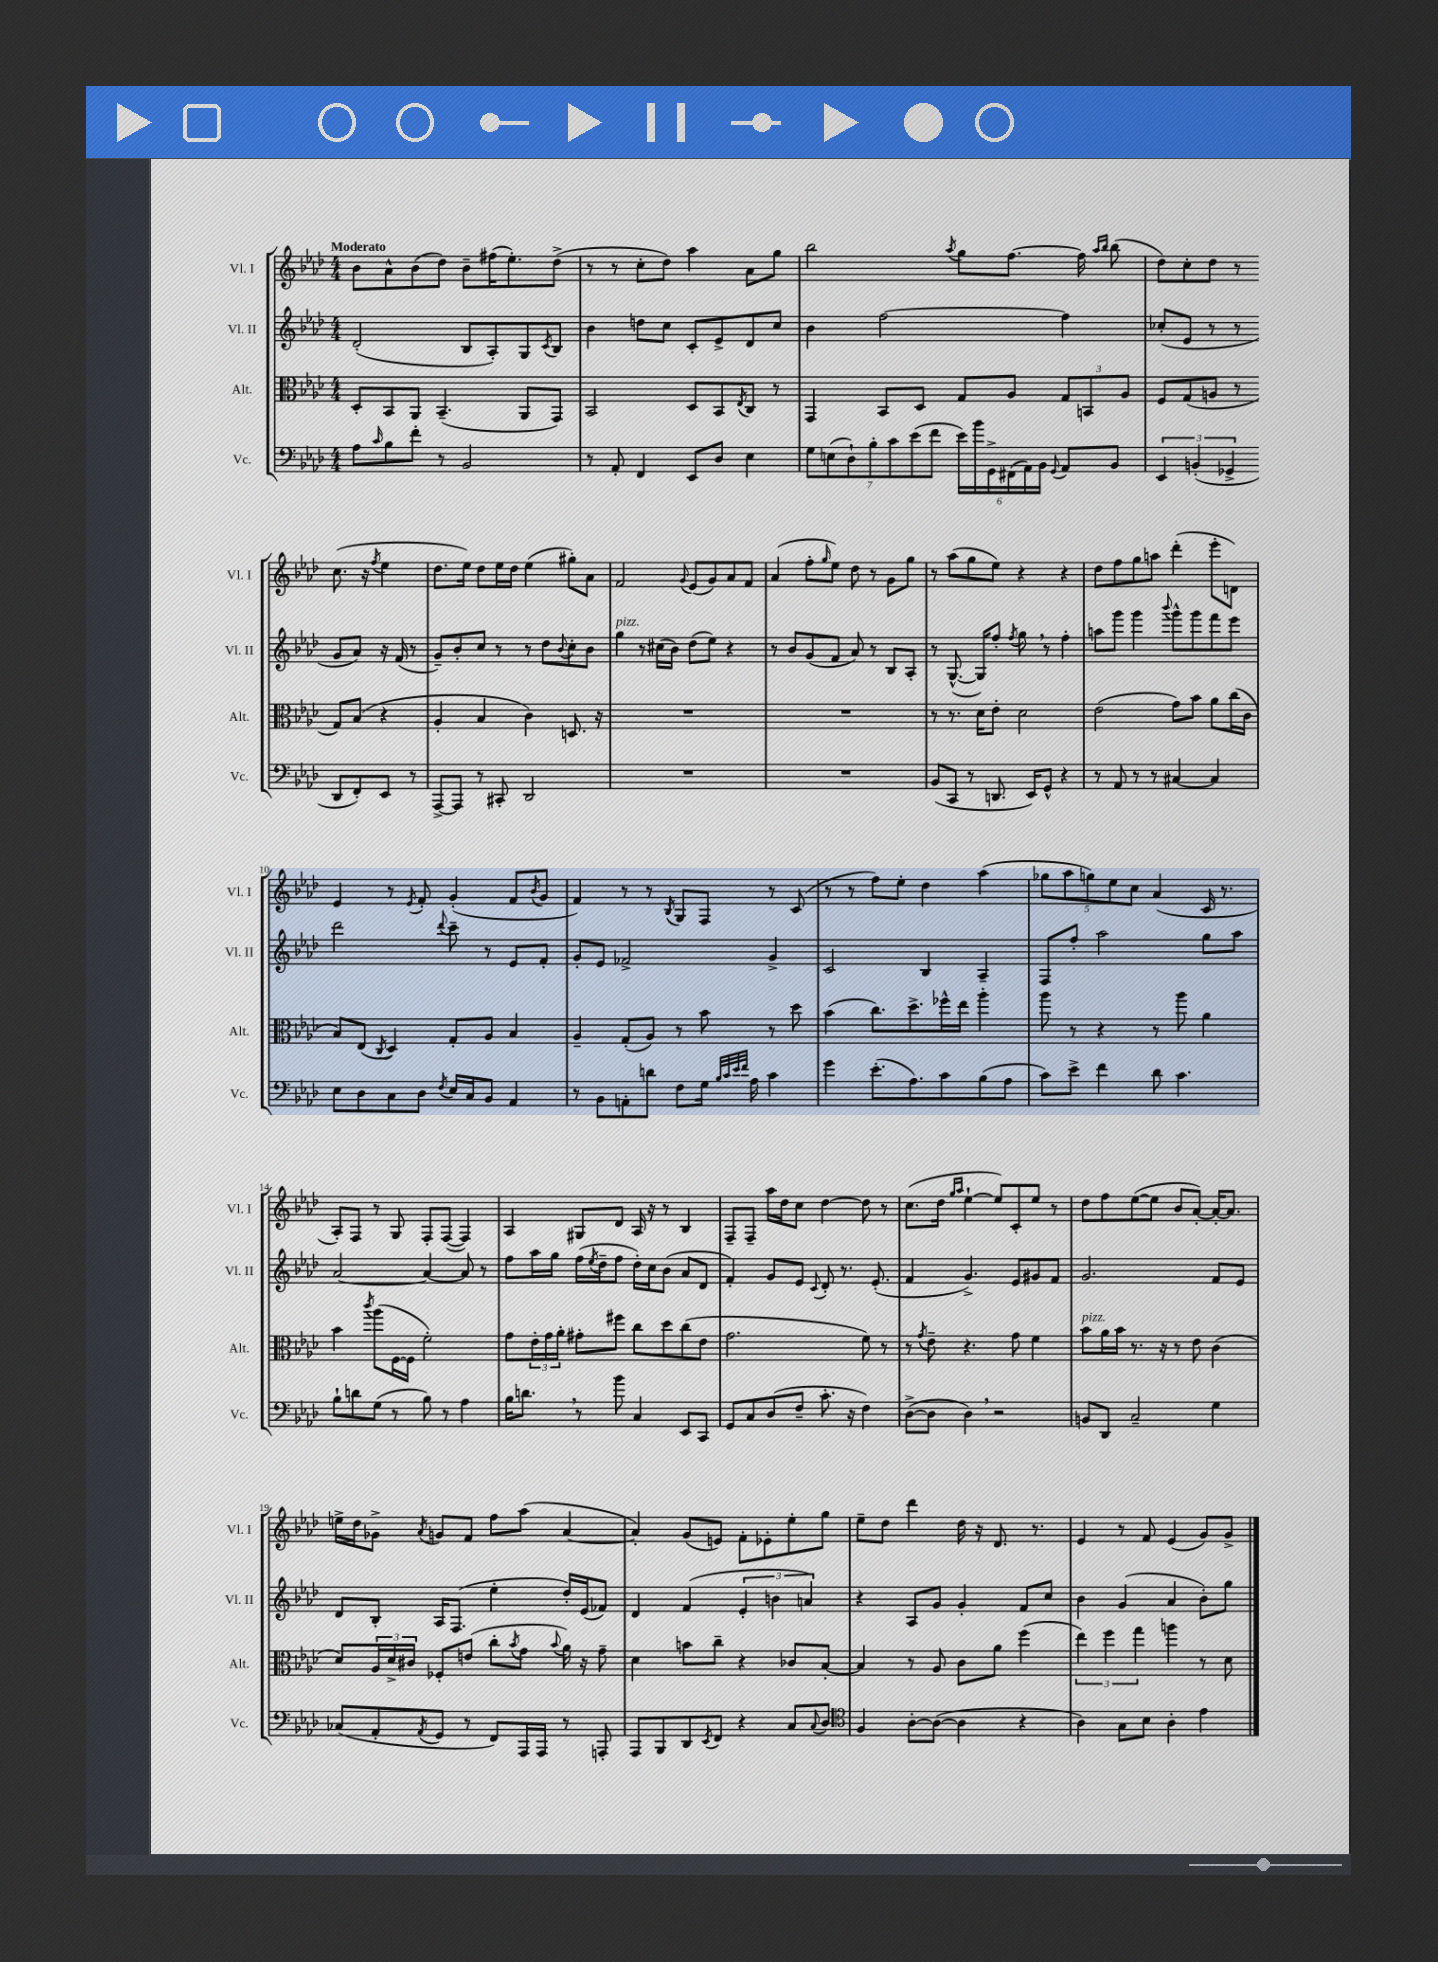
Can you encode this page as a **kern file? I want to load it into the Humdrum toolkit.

**kern	**kern	**kern	**kern
*staff4	*staff3	*staff2	*staff1
*clefF4	*clefC3	*clefG2	*clefG2
*k[b-e-a-d-]	*k[b-e-a-d-]	*k[b-e-a-d-]	*k[b-e-a-d-]
*M4/4	*M4/4	*M4/4	*M4/4
8A-\L	8D-'/L	(2d-'/	8b-\L
16qqc/	.	.	.
8B-\	8BB-/	.	8a-^^\
8f'\J	8AA-/J	.	(8b-\
8r	(4.BB-~/	.	8dd-\J)
2BB-/	.	8B-/L	8b-~\L
.	.	8A-'/)	(16ff#\K
.	.	.	8.ee-'\)
.	8AA-/L	8G/	.
.	.	8qc/	.
.	8GG/J)	8B-/J	(8dd-^\J
=	=	=	=
8r	2BB-/	4b-\	8r
8AA-'/	.	.	8r
4FF/	.	8dd\L	8cc'\L
.	.	8cc\J	8dd-\J)
8EE-/L	8D-/L	8c'/L	4aa-\
8D-/J	8BB-/	8e-^/	.
.	8qE-/	.	.
4E-\	8C/J	8d-/	8a-\L
.	8r	8cc/J	8gg\J
=	=	=	=
14G\L	4GG/	4b-\	2bb-\
(14E\	.	.	.
14D-`\)	.	.	.
14B-'\	.	.	.
.	8BB-/L	[2ff\	.
14c\	.	.	.
(14e-\	.	.	.
.	8D-/J	.	.
14f\J	.	.	.
.	.	.	8qaa-/
24e-\LL)	8G/L	.	8gg\L
24b-\	.	.	.
24GG^\	.	.	.
(24FF#\	8A-/J	.	[8.ff\J
24AA-\)	.	.	.
24BB-\JJ	.	.	.
8qqGG/	.	.	.
8AA-/L	12G/L	4ff\]	.
.	.	.	16ff\]
.	12BB/	.	.
.	.	.	16qqaa-/LL
.	.	.	16qqbb-/JJ
8BB-/J	.	.	(8bb-\
.	12A-/J	.	.
=	=	=	=
6EE-/	8F/L	(8cc-'/L	8dd-\L)
.	(8G/	8e-/J	8cc'\
(6BB'/	.	.	.
.	8A/J	8r	8dd-\J
6GG-^/	.	.	.
.	8r	8r	8r
8DD-/L	8G/L)	8g/L	(8.cc\
8FF'/)	(8B-/J	8a-/J)	.
.	.	.	16r
.	.	.	8qff/
8EE-/J	4r	16r	4ee-\
.	.	(16f/	.
8r	.	8r	.
=	=	=	=
[8AAA-^/L	4A-'/	8g~/L)	8.dd-\L
8AAA-/]J	.	8b-'/	.
.	.	.	16ee-\Jk)
8r	4B-/	8cc/J	8dd-\L
8CC#'/	.	8r	16ee-\L
.	.	.	16dd-\JJ
2DD-/	4c\)	8r	(4ee-\
.	.	8dd-\L	.
.	.	8qqb-/	.
.	8.D/	8cc'\	8gg#'\L)
.	.	8b-\J	8a-\J
.	16r	.	.
=	=	=	=
1r	1r	4gg\	2f/
.	.	8r	.
.	.	(16cc#\LL	.
.	.	16b-\JJ)	.
.	.	.	8qqg/
.	.	(8dd-\L	(8e-/L
.	.	8ee-\J)	8g/)
.	.	4r	8a-/
.	.	.	8f/J
=	=	=	=
1r	1r	8r	(4a-/
.	.	8b-/L	.
.	.	(8g/	8ff'\L
.	.	.	16qqgg/
.	.	8f/J	8ee-\J)
.	.	8a-/)	8dd-\
.	.	8r	8r
.	.	8B-/L	8g\L
.	.	8A-'/J	8gg\J
=	=	=	=
(8BB-/L	8r	8r	8r
8CC/J	8.r	([8.G^^/	(8aa-\L
8r	.	.	8gg\
.	16d-\LK	16G/]LK)	.
8.DD/	8e-'\J	8ff'/J	8ee-\J)
.	.	8qff/	.
.	2d-\	8gg\	4r
16EE-/LK)	.	.	.
8GG^^/J	.	8r	.
4r	.	4ff'\	4r
=	=	=	=
8r	(2e-\	8aa\L	8dd-\L
8AA-/	.	8ggg\J	8ff\
8r	.	4ggg\	8gg\
8r	.	.	8aa\J
.	.	8qqbbb-/	.
[4C#/	8g\L)	8ggg^^\L	(4ddd-'\
.	8b-\J	8ggg\	.
4C#/]	8a-\L	8fff\	8eee-'\L
.	(16cc\L	8eee-\J	8d\J)
.	16c\JJ	.	.
=	=	=	=
8E-\L	8B-/L)	2ddd-\	4e-/
8D-\	(8E-/J	.	.
.	8qC/	.	.
8C\	4D-/)	.	8r
.	.	.	8qe-/
8D-\J	.	.	8f'/
8qF/	.	8qqddd-/	.
16E-/LL	8G'/L	8ccc~\	(4g'/
16C/J	.	.	.
8BB-/J	8A-/J	8r	.
4AA-/	4B-/	8e-/L	8f/L
.	.	.	8qb-/
.	.	8f'/J	8g/J
=	=	=	=
8r	4A-~/	8g'/L	4f/)
8BB-\L	.	8e-/J	.
8AA'\	(8G'/L	2f-^/	8r
8d\J	8A-/J)	.	8r
.	.	.	8qB-/
8F\L	8r	.	8G/L
16G\Jk	8b-\	.	8F/J
32qqB-/LLL	.	.	.
32qqc/	.	.	.
32qqe-/	.	.	.
32qqf/JJJ	.	.	.
16A-\	.	.	.
4c\	8r	4g^/	8r
.	8dd-\	.	(8c/
=	=	=	=
4g\	(4b-\	2c/	8r
.	.	.	8r
(8.e-'\L	8.cc\L)	.	8ff\L)
.	.	.	8ee-'\J
8.A-\)	8.dd-^\	.	.
.	.	4B-/	4dd-\
8c\	16ff-^^\L	.	.
.	16ee-\JJ	.	.
(8B-\	4aa-'\	4A-~/	(4aa-\
8A-\J	.	.	.
=	=	=	=
8c\L)	8aa-\	8F/L	10gg-\L
.	.	.	10aa-\
8e-^\J	8r	8ff'/J	.
.	.	.	10gg\)
4f\	4r	2aa-\	.
.	.	.	10ee-\
.	.	.	10cc\J
8d-\	8r	.	(4a-/
4.c\	8aa-\	.	.
.	4a-\	8gg\L	16c/
.	.	.	8.r
.	.	8aa-\J	.
=	=	=	=
8B-`\L	4b-\	[2a-/	8A-'/L)
8d\	.	.	8F/J
.	8qccc/	.	.
(8G\J	(8aa-\L	.	8r
8r	[16F\L	.	8G/
.	16F\]JJ	.	.
8B-\)	2f'\)	4a-/_	8F'/L
8r	.	.	([8F/J
4A-\	.	8a-/]	4F/])
.	.	8r	.
=	=	=	=
16B-\LK	8g\L	8ff\L	4A-/
8.d\J	.	.	.
.	24e-'\L	16aa-\L	.
.	24g\	.	.
.	.	16gg\JJ	.
.	24a-'\JJ	.	.
8r	8g#'\L	(16ff\LL	8G#/L
.	.	8qee-/	.
.	.	16dd-~\J	.
8b-\	8ff#\J	8ff\J	8d-/J
4C/	8cc\L	16dd-'\LL)	16A-/
.	.	16cc\J	16r
.	8dd-\	(8b-\J	8r
8EE-/L	(8cc\	8a-/L	4B-/
8CC/J	8e-\J	8d-/J	.
=	=	=	=
8GG/L	2.g\	4f'/)	8F~/L
8C/	.	.	8F~/J
(8D-/	.	8g/L	16aa-\LL
.	.	.	16dd-\J
8F~/J	.	8e-/J	8cc\J
.	.	8qqc/	.
8.c'\	.	8d-'/	[4dd-\
.	.	8.r	.
16r	.	.	.
4F\)	8f\)	.	8dd-\]
.	.	(8.e-'/	.
.	8r	.	8r
=	=	=	=
([8D-^\L	8r	4f/	(8.cc\L
.	8qg/	.	.
8D-\]J	8e-~\	.	.
.	.	.	16dd-\Jk
.	.	.	16qqgg/LL
.	.	.	16qqaa-/JJ
4D-\)	4.r	4.g^/)	[4ee-`\
2r	.	.	8ee-/]L)
.	8g\	8e-/L	8c'/
.	4f\	8g#/	8ee-/J
.	.	8f/J	8r
=	=	=	=
8BB/L	8b-\L	2.g/	8dd-\L
8DD-/J	16a-\L	.	8ff\
.	16b-\JJ	.	.
2C~/	8.r	.	([8ee-\
.	.	.	8ee-\]J
.	16r	.	.
.	8r	.	8b-/L
.	8e-\	.	[8a-'/J)
4G\	(4c\	8f/L	16a-'/_LK
.	.	.	8.a-/]J
.	.	8e-/J	.
=	=	=	=
(8C-/L	8d-/L)	8d-/L	16ee^\LL
.	.	.	16dd-\J
8AA-'/	24A-/L	8B-'/J	8g-^\J
.	24d-^/	.	.
.	24c#/JJ	.	.
8qAA-/	.	.	8qa-/
8GG/J	8F-'/L	16A-/LK	8g/L
.	.	(8.F/J	.
8r	(8e/J	.	8f/J
8FF/L)	8cc'\L	4ee-'\	8ff\L
.	8qb-/	.	.
16AAA-/L	8g\J	.	(8aa-\J
16AAA-/JJ	.	.	.
.	8qqb-/	.	.
8r	16a-\)	16dd-'/LL)	[4a-/
.	16r	(16e-/J	.
8AAA'/	8g~\	8f-/J)	.
=	=	=	=
8AAA-/L	4d-\	4d-/	4a-'/])
8BBB-/	.	.	.
8DD-/	8b\L	(4f/	(8g/L
8qEE-/	.	.	.
8FF/J	8cc~\J	.	8e/J)
4r	4r	6e-'/	8f'\L
.	.	.	8e-'\
.	.	6b\	.
8C/L	8c-/L	.	8ee-'\
.	.	6a/)	.
8qqC/	.	.	.
8D-/J	[8B-'/J	.	8gg\J
=	=	=	=
*clefC4	*	*	*
4F/	4B-/]	4r	8ee-~\L
.	.	.	8dd-\J
[8A-'\L	8r	8A-/L	4ddd-\
(8A-\_J	8A-/	8g/J	.
4A-\]	8c\L	4g'/	16dd-\
.	.	.	16r
.	8a-\J	.	8.d-/
4r	(4ff\	8f/L	.
.	.	.	8.r
.	.	8cc/J	.
=	=	=	=
4A-\)	6ee-\)	4b-\	4e-/
.	6ff\	.	.
8G\L	.	(4g/	8r
.	6gg\	.	.
8B-\J	.	.	8f/
4A-'\	4aa\	4a-/	(4e-/
4e-\	8r	8b-'\L)	8g/L)
.	8d-\	8gg\J	8g^/J
==	==	==	==
*-	*-	*-	*-
